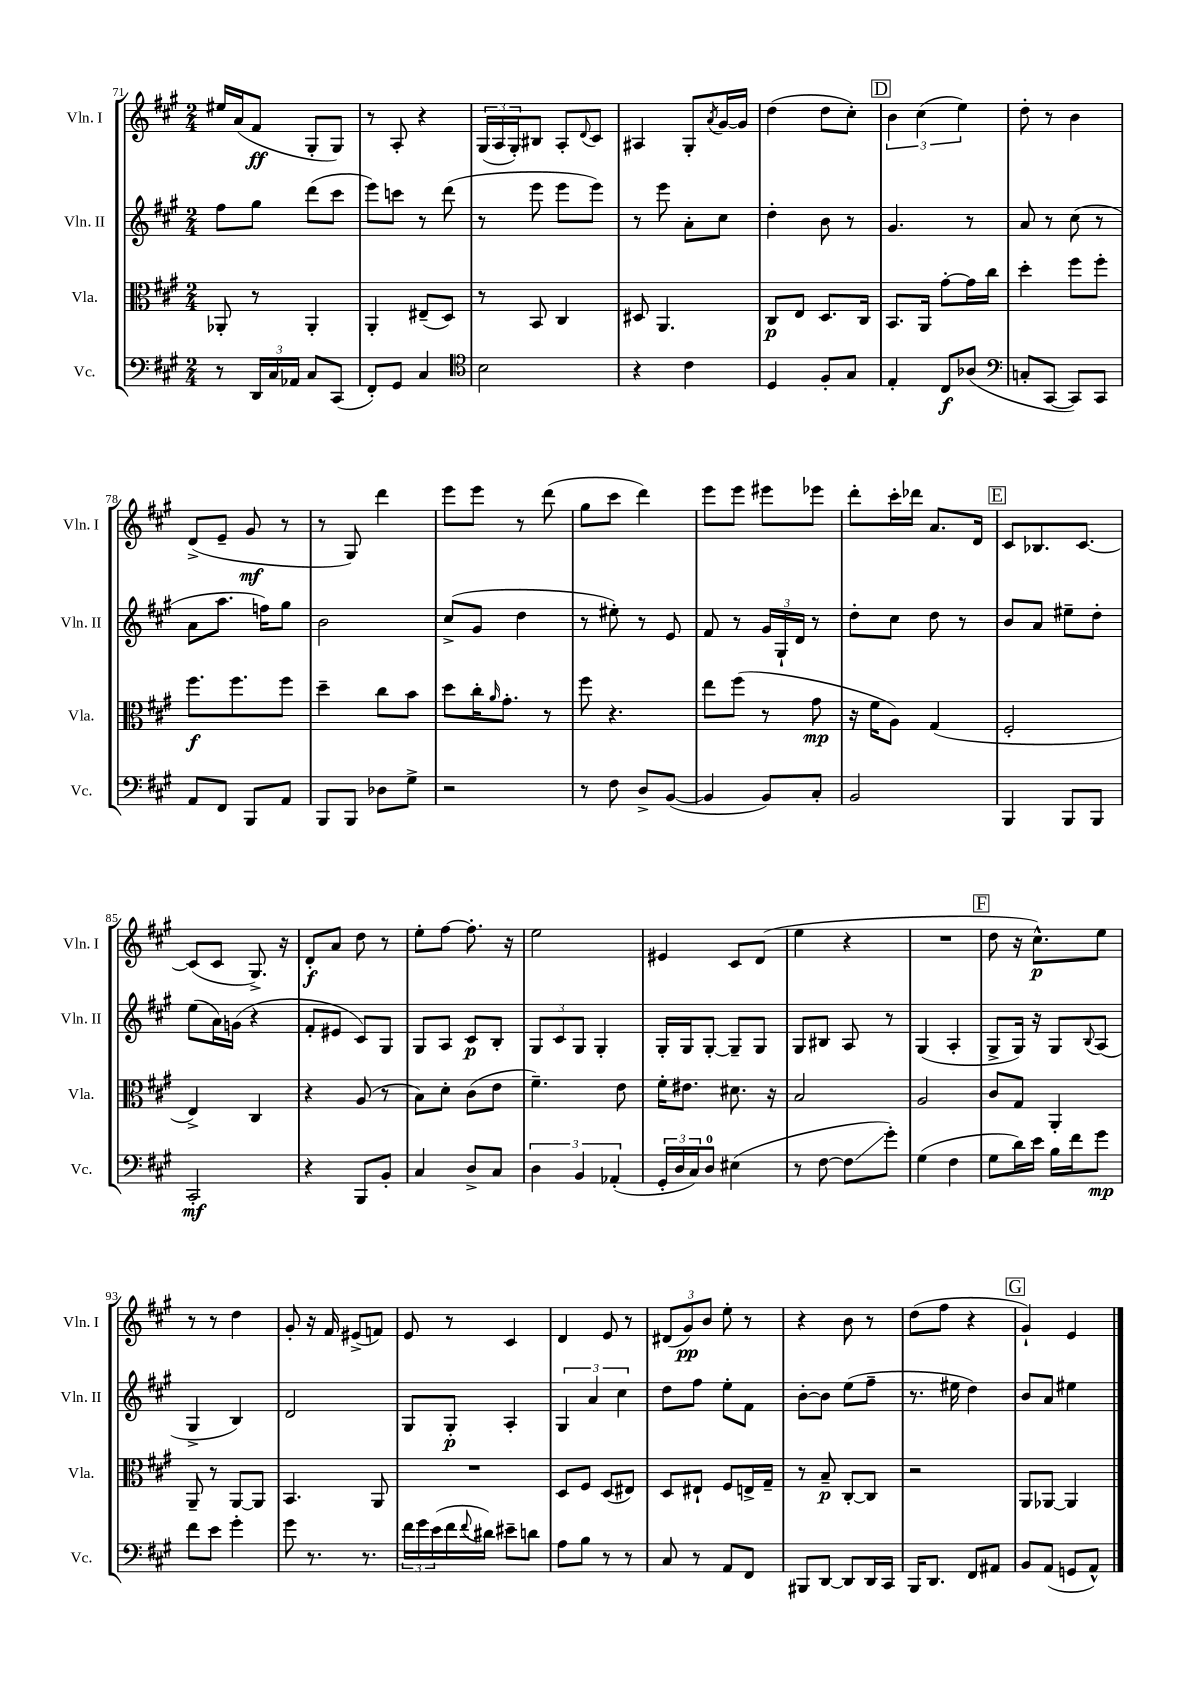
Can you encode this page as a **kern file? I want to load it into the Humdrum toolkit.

**kern	**kern	**kern	**kern
*staff4	*staff3	*staff2	*staff1
*clefF4	*clefC3	*clefG2	*clefG2
*k[f#c#g#]	*k[f#c#g#]	*k[f#c#g#]	*k[f#c#g#]
*M2/4	*M2/4	*M2/4	*M2/4
8r	8AA-'/	8ff#\L	16ee#/LL
.	.	.	(16a/J
24DD/LL	8r	8gg#\J	8f#/J
24C#/	.	.	.
24AA-/JJ	.	.	.
8C#/L	4AA-'/	(8ddd\L	8G#'/L
(8CC#/J	.	8ccc#\J	8G#/J)
=	=	=	=
8FF#'/L)	4AA'/	8eee\L)	8r
8GG#/J	.	8ccc\J	8A'/
4C#/	(8E#~/L	8r	4r
.	8D/J)	(8ddd\	.
=	=	=	=
*clefC4	*	*	*
2B\	8r	8r	(24G#/LL
.	.	.	24A/
.	.	.	24G#'/J)
.	8BB/	8eee\	8B#/J
.	4C#/	8eee\L	8A'/L
.	.	.	8qqd/
.	.	8eee\J)	8c#/J
=	=	=	=
4r	8D#/	8r	4A#/
.	4.AA/	8eee\	.
4c#\	.	8a'\L	8G#'/L
.	.	.	8qa/
.	.	8cc#\J	[16g#/L
.	.	.	16g#/]JJ
=	=	=	=
4D/	8C#/L	4dd'\	(4dd\
.	8E/J	.	.
8F#'/L	8.D/L	8b\	8dd\L
8G#/J	.	8r	8cc#'\J)
.	16C#/Jk	.	.
=	=	=	=
4E'/	8.BB/L	4.g#/	6b\
.	.	.	(6cc#\
.	16AA/Jk	.	.
8C#/L	[8g#'\L	.	.
.	.	.	6ee\)
(8A-/J	16g#\]L	8r	.
.	16cc#\JJ	.	.
=	=	=	=
*clefF4	*	*	*
8C'/L	4dd'\	8a/	8dd'\
[8CC#/J	.	8r	8r
8CC#/]L)	8ff#\L	(8cc#\	4b\
8CC#/J	8ff#'\J	8r	.
=	=	=	=
8AA/L	8.ff#\L	8a\L	(8d^/L
8FF#/J	.	8.aa\J	8e~/J
.	8.ff#\	.	.
8BBB/L	.	.	8g#/
.	.	16ff\LK)	.
8AA/J	8ff#\J	8gg#\J	8r
=	=	=	=
8BBB/L	4dd~\	2b\	8r
8BBB/J	.	.	8G#/)
8D-\L	8cc#\L	.	4ddd\
8G#^\J	8b\J	.	.
=	=	=	=
2r	8dd\L	(8cc#^/L	8eee\L
.	16cc#'\K	8g#/J	8eee\J
.	16qqa/	.	.
.	8.g#'\J	.	.
.	.	4dd\	8r
.	8r	.	(8ddd\
=	=	=	=
8r	8ff#\	8r	8gg#\L
8F#\	4.r	8ee#'\)	8ccc#\J
8D^/L	.	8r	4ddd\)
([8BB/J	.	8e/	.
=	=	=	=
4BB/]	8ee\L	8f#/	8eee\L
.	(8ff#\J	8r	8eee\J
8BB/L)	8r	24g#/LL	8eee#\L
.	.	24G#`/	.
.	.	24d/JJ	.
8C#'/J	8g#\	8r	8eee-\J
=	=	=	=
2BB/	16r	8dd'\L	8ddd'\L
.	16f#\LK	.	.
.	8A\J)	8cc#\J	16ccc#'\L
.	.	.	16ddd-\JJ
.	(4G#/	8dd\	8.a/L
.	.	8r	.
.	.	.	16d/Jk
=	=	=	=
4BBB/	2F#'/	8b/L	8c#/L
.	.	8a/J	8.B-/
8BBB/L	.	8ee#~\L	.
.	.	.	[8.c#/J
8BBB/J	.	8dd'\J	.
=	=	=	=
2CC#'/	4E^/)	(8ee\L	(8c#/]L
.	.	16a\L)	8c#/J
.	.	(16g\JJ	.
.	4C#/	4r	8.G#^/)
.	.	.	16r
=	=	=	=
4r	4r	8f#'/L	8d'/L
.	.	8e#/J	8a/J
8BBB/L	(8A/	8c#/L)	8dd\
8BB'/J	8r	8G#/J	8r
=	=	=	=
4C#/	8B\L)	8G#/L	8ee'\L
.	8d'\J	8A/J	[8ff#\J
8D^/L	(8c#\L	8c#/L	8.ff#'\]
8C#/J	8e\J	8B'/J	.
.	.	.	16r
=	=	=	=
6D\	4.f#~\)	12G#/L	2ee\
.	.	12c#/	.
6BB/	.	12G#/J	.
.	.	4G#'/	.
(6AA-'/	.	.	.
.	8e\	.	.
=	=	=	=
24GG#'/LL	16f#'\LK	16G#'/LL	4e#/
24D/	.	.	.
.	8.e#\J	16G#/J	.
24C#/J)	.	.	.
8D/J	.	[8G#'/J	.
(4E#\	8.d#\	8G#~/]L	8c#/L
.	.	8G#/J	(8d/J
.	16r	.	.
=	=	=	=
8r	2B/	8G#/L	4ee\
[8F#\	.	8B#/J	.
8F#\]L	.	8A/	4r
8g#'\J)	.	8r	.
=	=	=	=
(4G#\	2A/	(4G#/	2r
4F#\	.	4A'/	.
=	=	=	=
8G#\L	8c#/L	8G#^/L	8dd\
16d\L)	8G#/J	16G#/Jk)	16r
16e\JJ	.	16r	8.cc#^^\L)
16B\LL	4AA'/	8G#/L	.
16f#\J	.	.	.
.	.	8qqB/	.
8g#\J	.	(8A/J	8ee\J
=	=	=	=
8f#\L	8AA~/	4G#^/	8r
8e\J	8r	.	8r
4g#'\	[8AA/L	4B/)	4dd\
.	8AA/]J	.	.
=	=	=	=
8g#\	4.BB/	2d/	8g#'/
8.r	.	.	16r
.	.	.	16f#/
.	.	.	(8e#^/L
8.r	.	.	.
.	8AA/	.	8f/J)
=	=	=	=
24f#\LL	2r	8G#/L	8e/
24g#\	.	.	.
(24e\	.	.	.
16f#\	.	8G#'/J	8r
8qqf#/	.	.	.
16d#\JJ)	.	.	.
8e#~\L	.	4A'/	4c#/
8d\J	.	.	.
=	=	=	=
8A\L	8D/L	6G#/	4d/
8B\J	8F#/J	.	.
.	.	6a/	.
8r	(8D/L	.	8e/
.	.	6cc#\	.
8r	8E#/J)	.	8r
=	=	=	=
8C#/	8D/L	8dd\L	(12d#/L
.	.	.	12g#/)
8r	8E#`/J	8ff#\J	.
.	.	.	12b/J
8AA/L	8F#/L	8ee'\L	8ee'\
8FF#/J	16E^/L	8f#\J	8r
.	16G#~/JJ	.	.
=	=	=	=
8BBB#/L	8r	[8b'\L	4r
[8DD/J	8B~/	8b\]J	.
8DD/]L	[8C#'/L	(8ee\L	8b\
16DD/L	8C#/]J	8ff#~\J	8r
16CC#/JJ	.	.	.
=	=	=	=
16BBB/LK	2r	8.r	(8dd\L
8.DD/J	.	.	.
.	.	.	8ff#\J
.	.	16ee#\	.
8FF#/L	.	4dd\)	4r
8AA#/J	.	.	.
=	=	=	=
8BB/L	8AA/L	8b/L	4g#`/)
(8AA/J	[8AA-/J	8a/J	.
8GG/L	4AA-/]	4ee#\	4e/
8AA^^/J)	.	.	.
==	==	==	==
*-	*-	*-	*-
